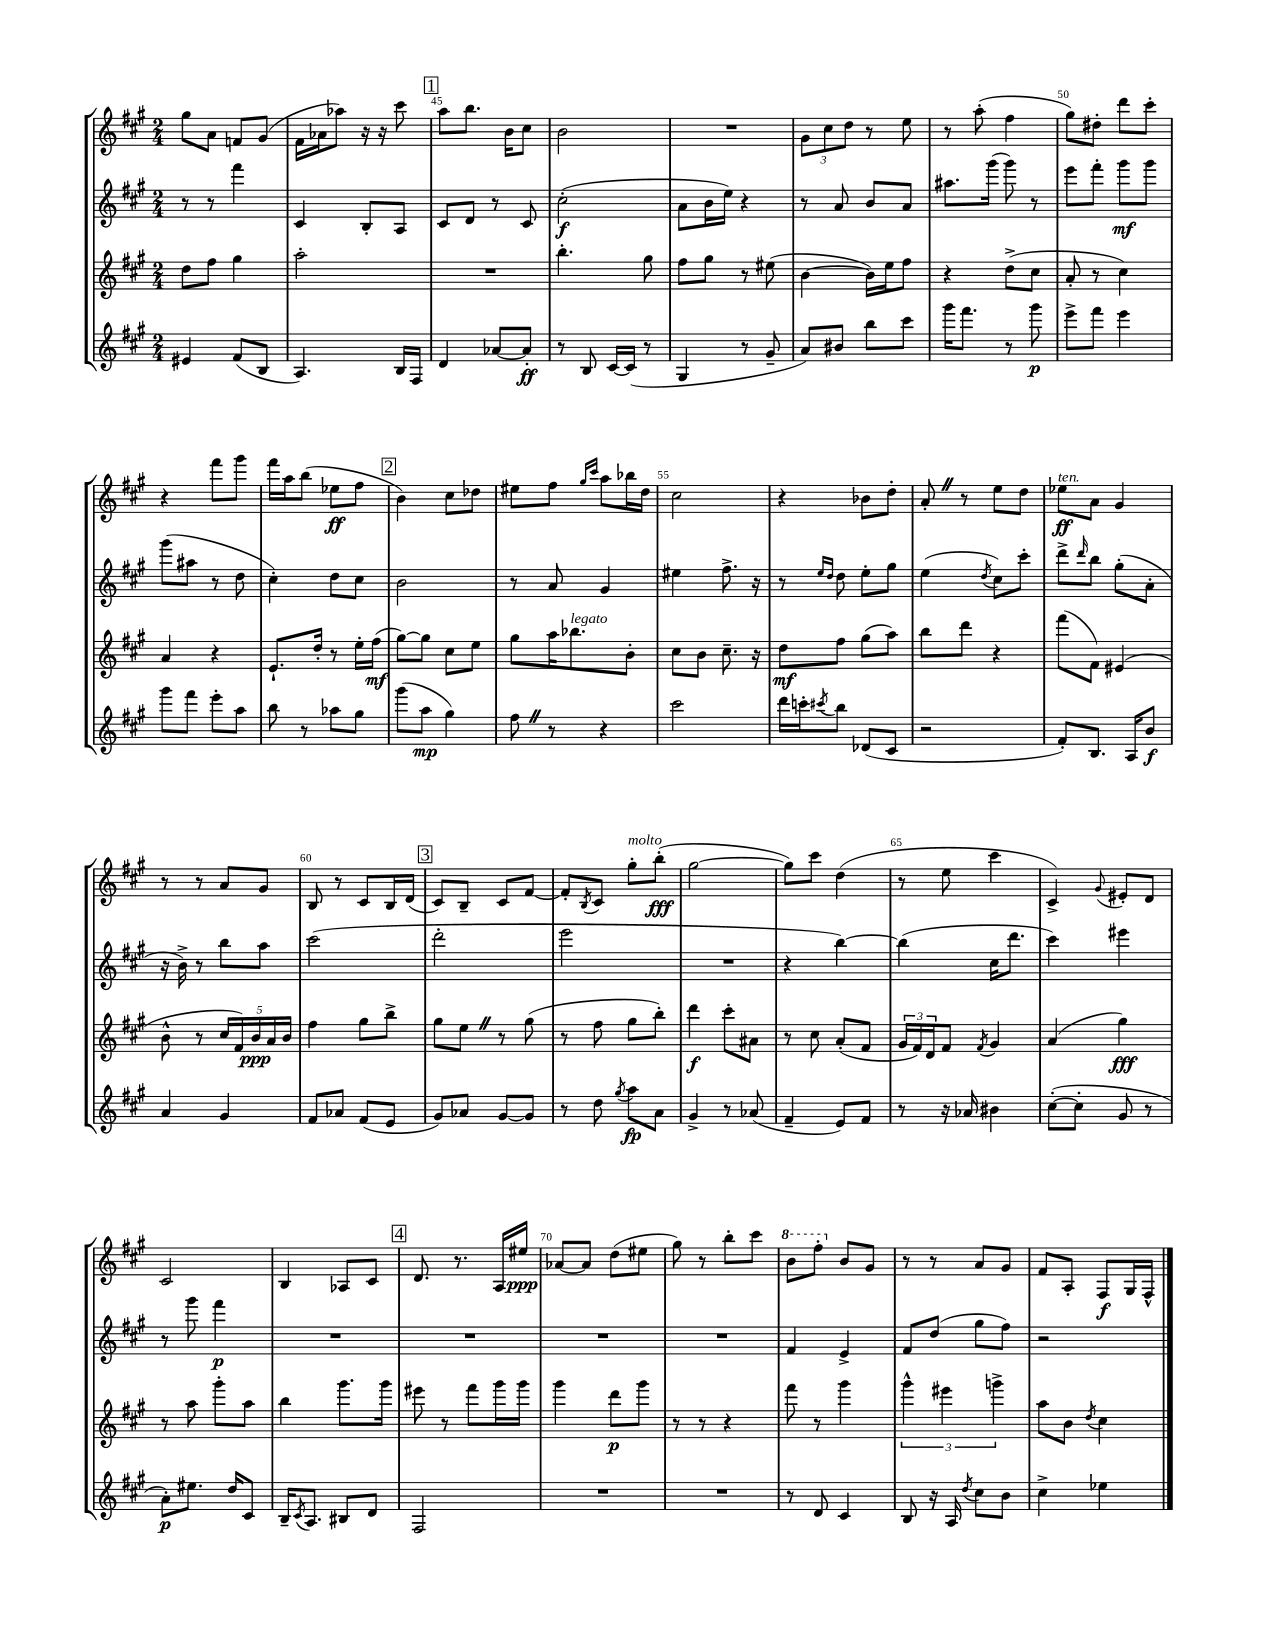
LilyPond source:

<<
\new StaffGroup <<
\new Staff = "s0" {
    \clef treble \key a \major \numericTimeSignature \time 2/4
    gis''8 a'8 f'8 gis'8( |
    fis'16 aes'16 aes''8) r16 r16 cis'''8 |
    \mark \markup { \box "1" } a''8 b''8. b'16 cis''8 |
    b'2 |
    R2 |
    \tuplet 3/2 { gis'8 cis''8 d''8 } r8 e''8 |
    r8 a''8-.( fis''4 |
    gis''8) dis''8-. d'''8 cis'''8-. |
    r4 fis'''8 gis'''8 |
    fis'''16 a''16 b''8( ees''8\ff fis''8 |
    \mark \markup { \box "2" } b'4) cis''8 des''8 |
    eis''8 fis''8 \grace { gis''16 cis'''16 } a''8 bes''16 d''16 |
    cis''2 |
    r4 bes'8 d''8-. |
    a'8-. \once \override BreathingSign.text = \markup { \musicglyph "scripts.caesura.straight" } \breathe r8 e''8 d''8 |
    ees''8\ff^\markup { \italic "ten." } a'8 gis'4 |
    r8 r8 a'8 gis'8 |
    b8 r8 cis'8 b16 d'16( |
    \mark \markup { \box "3" } cis'8) b8-- cis'8 fis'8~ |
    fis'8-. \acciaccatura { b8 } cis'8 gis''8-.^\markup { \italic "molto" } b''8-.\fff( |
    gis''2~ |
    gis''8) cis'''8 d''4( |
    r8 e''8 cis'''4 |
    cis'4->) \appoggiatura { gis'8 } eis'8-. d'8 |
    cis'2 |
    b4 aes8 cis'8 |
    \mark \markup { \box "4" } d'8. r8. a16 eis''16\ppp |
    aes'8~ aes'8 d''8( eis''8 |
    gis''8) r8 b''8-. cis'''8 |
    \ottava #1 b''8 fis'''8-. \ottava #0 b'8 gis'8 |
    r8 r8 a'8 gis'8 |
    fis'8 a8-. fis8\f gis16 fis16-^ \bar "|." |
}
\new Staff = "s1" {
    \clef treble \key a \major \numericTimeSignature \time 2/4
    r8 r8 fis'''4 |
    cis'4 b8-. a8 |
    \mark \markup { \box "1" } cis'8 d'8 r8 cis'8 |
    cis''2-.\f( |
    a'8 b'16 e''16) r4 |
    r8 a'8 b'8 a'8 |
    ais''8. gis'''16( gis'''8) r8 |
    e'''8 fis'''8-. gis'''8\mf gis'''8 |
    gis'''8( ais''8 r8 d''8 |
    cis''4-.) d''8 cis''8 |
    \mark \markup { \box "2" } b'2 |
    r8 a'8 gis'4 |
    eis''4 fis''8.-> r16 |
    r8 \grace { e''16 d''16 } d''8 e''8-. gis''8 |
    e''4( \acciaccatura { d''8 } cis''8) cis'''8-. |
    d'''8-> \grace { d'''16 } b''8 gis''8-.( a'8-. |
    r16 b'16->) r8 b''8 a''8 |
    cis'''2( |
    \mark \markup { \box "3" } d'''2-. |
    e'''2 |
    R2 |
    r4 b''4~) |
    b''4( cis''16 d'''8. |
    cis'''4) eis'''4 |
    r8 gis'''8 fis'''4\p |
    R2 |
    \mark \markup { \box "4" } R2 |
    R2 |
    R2 |
    fis'4 e'4-> |
    fis'8 d''8( gis''8 fis''8) |
    r2 \bar "|." |
}
\new Staff = "s2" {
    \clef treble \key a \major \numericTimeSignature \time 2/4
    d''8 fis''8 gis''4 |
    a''2-. |
    \mark \markup { \box "1" } R2 |
    b''4.-. gis''8 |
    fis''8 gis''8 r8 eis''8( |
    b'4~ b'16) e''16 fis''8 |
    r4 d''8->( cis''8 |
    a'8-. r8 cis''4) |
    a'4 r4 |
    e'8.-! d''16-. r8 e''16-. fis''16\mf( |
    \mark \markup { \box "2" } gis''8~) gis''8 cis''8 e''8 |
    gis''8 a''16 bes''8.^\markup { \italic "legato" } b'8-. |
    cis''8 b'8 cis''8.-- r16 |
    d''8\mf fis''8 gis''8( a''8) |
    b''8 d'''8 r4 |
    fis'''8( fis'8) eis'4( |
    b'8-^ r8 \tuplet 5/4 { cis''16 fis'16) b'16\ppp a'16 b'16 } |
    fis''4 gis''8 b''8-> |
    \mark \markup { \box "3" } gis''8 e''8 \once \override BreathingSign.text = \markup { \musicglyph "scripts.caesura.straight" } \breathe r8 gis''8( |
    r8 fis''8 gis''8 b''8-.) |
    d'''4\f cis'''8-. ais'8 |
    r8 cis''8 a'8-.( fis'8 |
    \tuplet 3/2 { gis'16 fis'16) d'16 } fis'8 \acciaccatura { fis'8 } gis'4 |
    a'4( gis''4\fff) |
    r8 a''8 gis'''8-. a''8 |
    b''4 gis'''8. gis'''16 |
    \mark \markup { \box "4" } eis'''8 r8 fis'''8 gis'''16 gis'''16 |
    gis'''4 d'''8\p gis'''8 |
    r8 r8 r4 |
    fis'''8 r8 gis'''4 |
    \tuplet 3/2 { gis'''4-^ eis'''4 g'''4-> } |
    a''8 b'8 \acciaccatura { d''8 } cis''4 \bar "|." |
}
\new Staff = "s3" {
    \clef treble \key a \major \numericTimeSignature \time 2/4
    eis'4 fis'8( b8 |
    a4.) b16 fis16 |
    \mark \markup { \box "1" } d'4 aes'8~ aes'8-.\ff |
    r8 b8 cis'16~ cis'16( r8 |
    gis4 r8 gis'8-- |
    a'8) bis'8 b''8 cis'''8 |
    gis'''16 fis'''8. r8 gis'''8\p |
    e'''8-> fis'''8 e'''4 |
    gis'''8 fis'''8 e'''8-. a''8 |
    b''8 r8 aes''8 gis''8 |
    \mark \markup { \box "2" } gis'''8( a''8\mp gis''4) |
    fis''8 \once \override BreathingSign.text = \markup { \musicglyph "scripts.caesura.straight" } \breathe r8 r4 |
    cis'''2 |
    d'''16 c'''16-. \acciaccatura { cis'''8 } b''8 des'8( cis'8 |
    r2 |
    fis'8-.) b8. a16 b'8\f |
    a'4 gis'4 |
    fis'8 aes'8 fis'8( e'8 |
    \mark \markup { \box "3" } gis'8) aes'8 gis'8~ gis'8 |
    r8 d''8 \acciaccatura { gis''8 } a''8\fp a'8 |
    gis'4-> r8 aes'8( |
    fis'4-- e'8) fis'8 |
    r8 r16 aes'16 bis'4 |
    cis''8~-.( cis''8-. gis'8 r8 |
    a'8-.\p) eis''8. d''16 cis'8 |
    b16-- \acciaccatura { cis'8 } a8. bis8 d'8 |
    \mark \markup { \box "4" } fis2 |
    R2 |
    R2 |
    r8 d'8 cis'4 |
    b8 r16 a16 \acciaccatura { d''8 } cis''8 b'8 |
    cis''4-> ees''4 \bar "|." |
}
>>
>>
\layout { \context { \Score currentBarNumber = #43 \override BarNumber.break-visibility = ##(#f #t #t) barNumberVisibility = #(every-nth-bar-number-visible 5) } }
